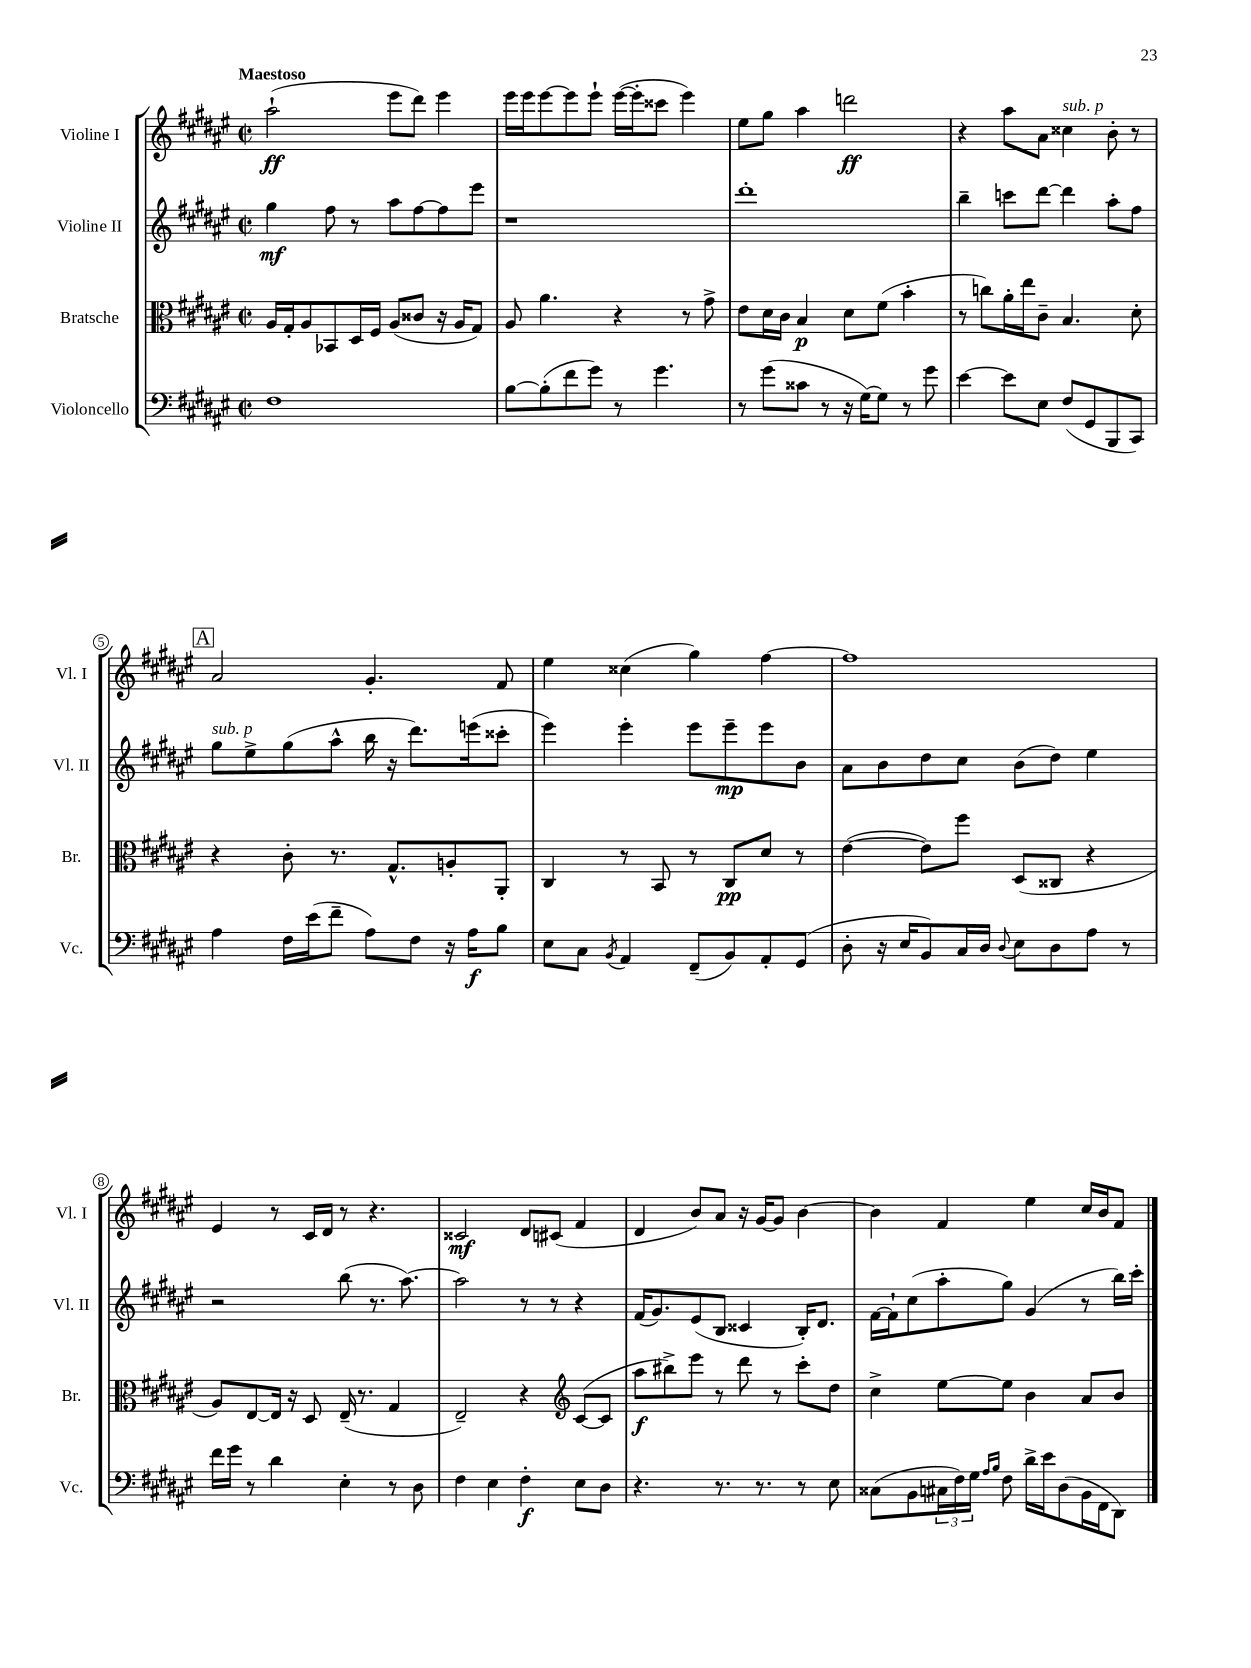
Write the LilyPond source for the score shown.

<<
\new StaffGroup <<
\new Staff = "s0" \with { instrumentName = "Violine I" shortInstrumentName = "Vl. I" } {
    \clef treble \key fis \major \defaultTimeSignature \time 2/2 \tempo "Maestoso"
    ais''2-!\ff( eis'''8 dis'''8) eis'''4 |
    eis'''16 eis'''16 eis'''8~ eis'''8 eis'''8-! eis'''16~( eis'''16-. cisis'''8 eis'''4) |
    eis''8 gis''8 ais''4 d'''2\ff |
    r4 ais''8 ais'8 cisis''4^\markup { \italic "sub. p" } b'8-. r8 |
    \mark \markup { \box "A" } ais'2 gis'4.-. fis'8 |
    eis''4 cisis''4( gis''4) fis''4~ |
    fis''1 |
    eis'4 r8 cis'16 dis'16 r8 r4. |
    cisis'2\mf dis'8 cis'8( fis'4 |
    dis'4 b'8) ais'8 r16 gis'16~ gis'8 b'4~ |
    b'4 fis'4 eis''4 cis''16 b'16 fis'8 \bar "|." |
}
\new Staff = "s1" \with { instrumentName = "Violine II" shortInstrumentName = "Vl. II" } {
    \clef treble \key fis \major \defaultTimeSignature \time 2/2
    gis''4\mf fis''8 r8 ais''8 fis''8~ fis''8 eis'''8 |
    r1 |
    dis'''1-. |
    b''4-- c'''8 dis'''8~ dis'''4 ais''8-. fis''8 |
    \mark \markup { \box "A" } gis''8^\markup { \italic "sub. p" } eis''8-> gis''8( ais''8-^ b''16 r16 dis'''8.) e'''16( cisis'''8-. |
    eis'''4) eis'''4-. eis'''8 eis'''8--\mp eis'''8 b'8 |
    ais'8 b'8 dis''8 cis''8 b'8( dis''8) eis''4 |
    r2 b''8( r8. ais''8.~) |
    ais''2 r8 r8 r4 |
    fis'16( gis'8.) eis'8( b8 cisis'4 b16-.) dis'8. |
    fis'16~ fis'16-! cis''8( ais''8-. gis''8) gis'4( r8 b''16) cis'''16-. \bar "|." |
}
\new Staff = "s2" \with { instrumentName = "Bratsche" shortInstrumentName = "Br." } {
    \clef alto \key fis \major \defaultTimeSignature \time 2/2
    ais16 gis16-. ais8 bes,8 dis16 fis16 ais8( cisis'8 r16 ais16 gis8) |
    ais8 ais'4. r4 r8 gis'8-> |
    eis'8 dis'16 cis'16 b4\p dis'8 fis'8( b'4-. |
    r8 c''8) ais'16-. eis''16 cis'8-- b4. dis'8-. |
    \mark \markup { \box "A" } r4 cis'8-. r8. gis8.-^ a8-. ais,8-. |
    cis4 r8 b,8 r8 cis8\pp dis'8 r8 |
    eis'4~( eis'8) fis''8 dis8( cisis8 r4 |
    ais8) eis8~ eis16 r16 dis8 eis16--( r8. gis4 |
    eis2--) r4 \clef treble cis'8~( cis'8 |
    ais''8\f bis''8->) eis'''8 r8 dis'''8 r8 cis'''8-. dis''8 |
    cis''4-> eis''8~ eis''8 b'4 ais'8 b'8 \bar "|." |
}
\new Staff = "s3" \with { instrumentName = "Violoncello" shortInstrumentName = "Vc." } {
    \clef bass \key fis \major \defaultTimeSignature \time 2/2
    fis1 |
    b8~ b8-.( fis'8 gis'8) r8 gis'4. |
    r8 gis'8( cisis'8 r8 r16 gis16~) gis8 r8 gis'8 |
    eis'4~ eis'8 eis8 fis8( gis,8 b,,8 cis,8) |
    \mark \markup { \box "A" } ais4 fis16 eis'16( fis'8-- ais8) fis8 r16 ais16\f b8 |
    eis8 cis8 \acciaccatura { b,8 } ais,4 fis,8--( b,8) ais,8-. gis,8( |
    dis8-. r16 eis16 b,8) cis16 dis16 \appoggiatura { dis8 } eis8 dis8 ais8 r8 |
    fis'16 gis'16 r8 dis'4 eis4-. r8 dis8 |
    fis4 eis4 fis4-.\f eis8 dis8 |
    r4. r8. r8. r8 eis8 |
    cisis8( b,8 \tuplet 3/2 { cis16 fis16) gis16 } \grace { ais16 b16 } fis8 dis'16-> eis'16 dis8( b,16 fis,16 dis,8) \bar "|." |
}
>>
>>
\layout { \context { \Score \override BarNumber.stencil = #(make-stencil-circler 0.1 0.3 ly:text-interface::print) } }
